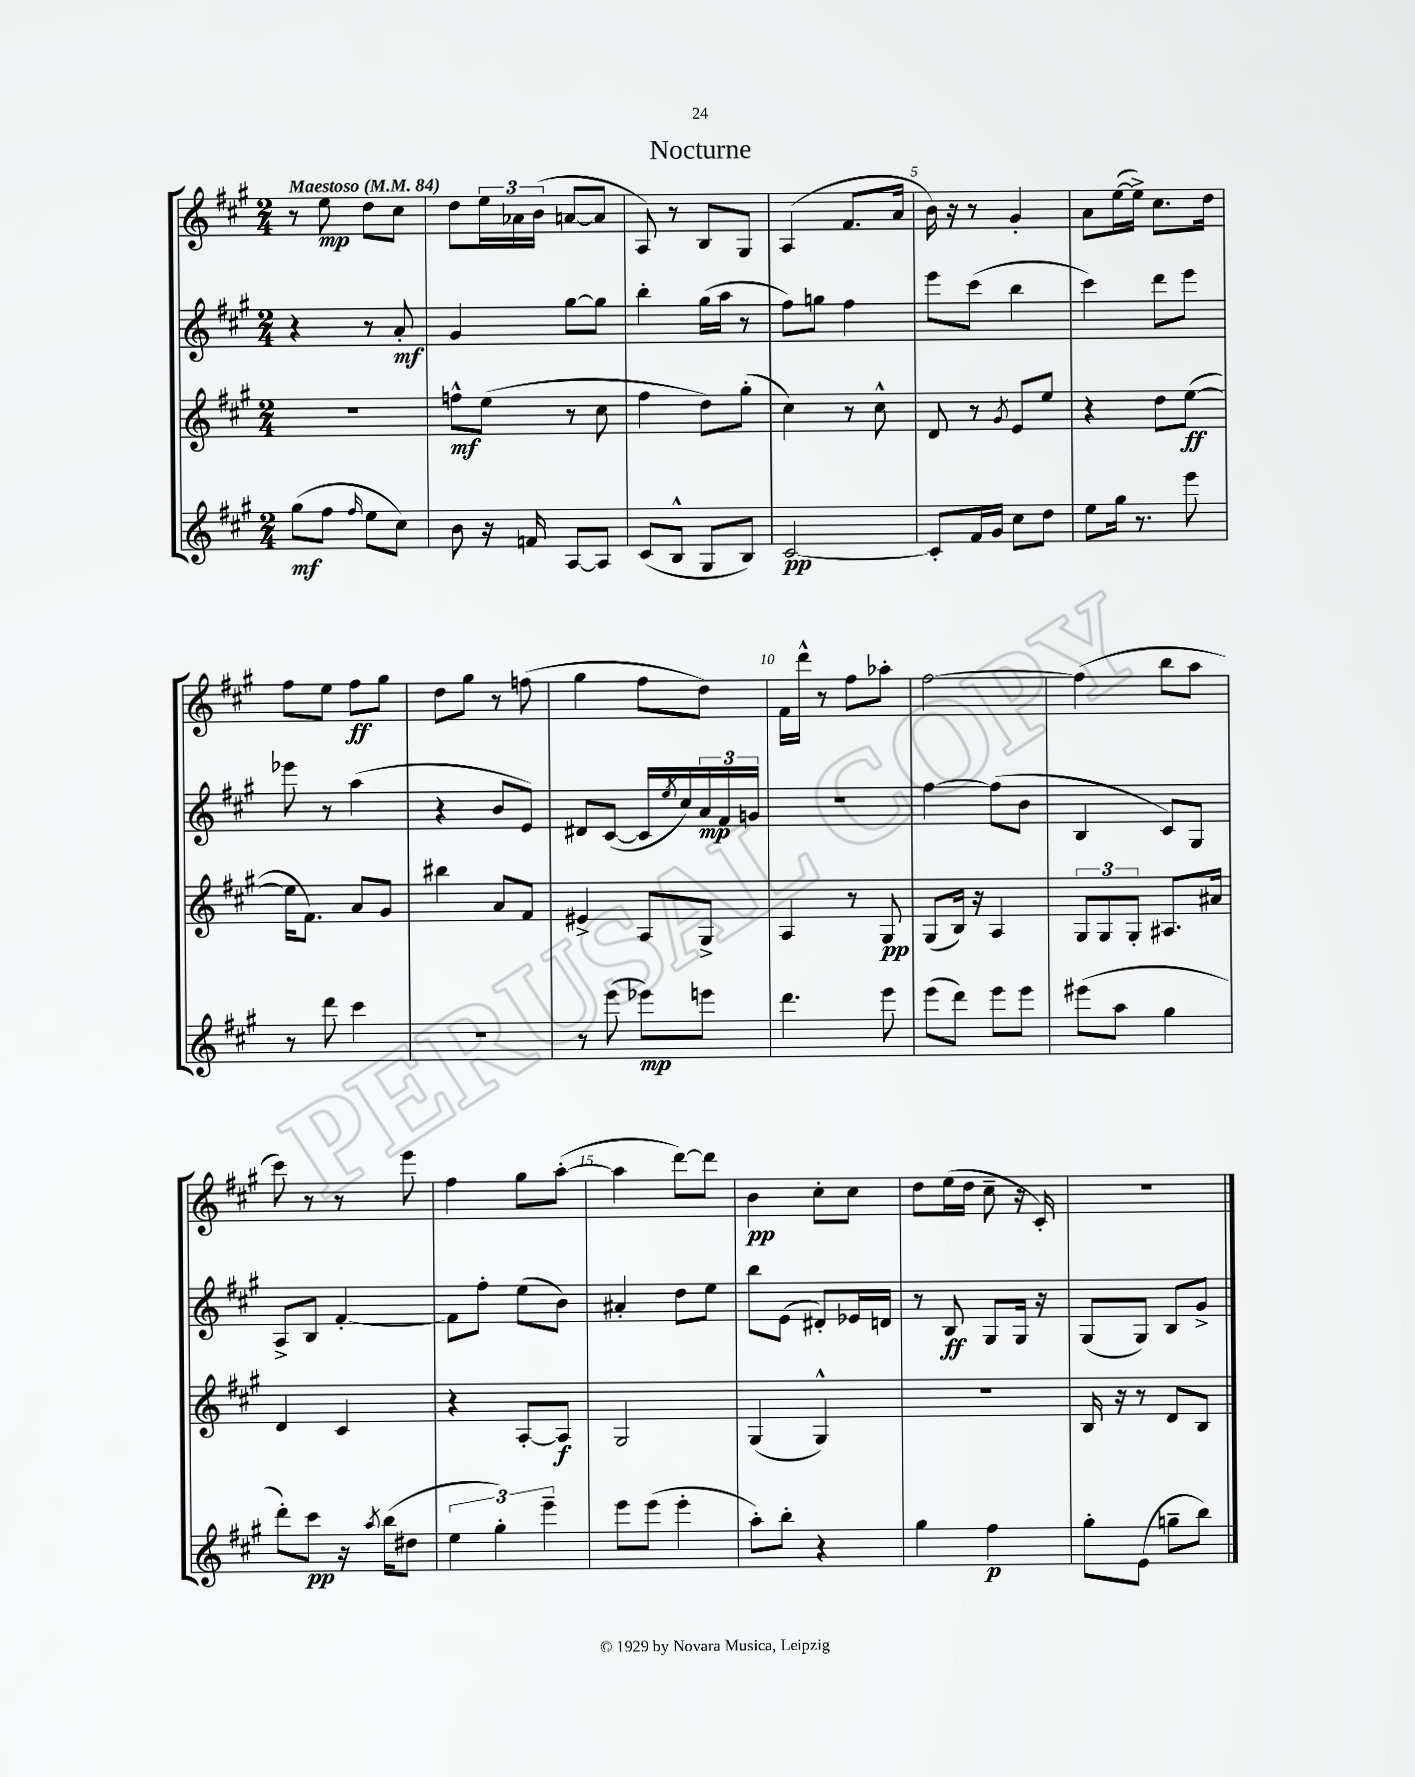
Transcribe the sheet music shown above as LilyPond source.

\header { title = "Nocturne" }
<<
\new StaffGroup <<
\new Staff = "s0" {
    \clef treble \key a \major \numericTimeSignature \time 2/4 \tempo "Maestoso" 4 = 84
    r8 e''8\mp d''8 cis''8 |
    d''8 \tuplet 3/2 { e''16 aes'16 b'16( } a'8~ a'8 |
    a8) r8 b8 gis8 |
    a4( fis'8. a'16 |
    b'16) r16 r8 gis'4-. |
    a'8 e''16~( e''16->) cis''8. d''16 |
    fis''8 e''8 fis''8\ff gis''8 |
    d''8 gis''8 r8 f''8( |
    gis''4 fis''8 d''8) |
    fis'16 d'''16-^ r8 fis''8 aes''8-. |
    fis''2~ |
    fis''4( b''8 a''8 |
    cis'''8) r8 r8 e'''8 |
    fis''4 gis''8 a''8~-.( |
    a''4 d'''8~) d'''8 |
    b'4\pp cis''8-. cis''8 |
    d''8 e''16( d''16 cis''8-- r16 cis'16-.) |
    R2 \bar "|." |
}
\new Staff = "s1" {
    \clef treble \key a \major \numericTimeSignature \time 2/4
    r4 r8 a'8-.\mf |
    gis'4 gis''8~ gis''8 |
    b''4-. gis''16( a''16 r8 |
    fis''8) g''8 fis''4 |
    e'''8 cis'''8( b''4 |
    cis'''4) d'''8 e'''8 |
    ees'''8 r8 a''4( |
    r4 b'8 e'8) |
    dis'8 cis'8~( cis'16 \acciaccatura { e''8 } cis''16) \tuplet 3/2 { a'16\mp fis'16 g'16 } |
    R2 |
    fis''4~ fis''8( b'8 |
    b4 cis'8) gis8 |
    a8-> b8 fis'4~-. |
    fis'8 fis''8-. e''8( b'8) |
    ais'4-. d''8 e''8 |
    b''8 e'8( dis'8-.) ees'16 d'16 |
    r8 b8\ff gis8 gis16 r16 |
    gis8( gis8) b8 gis'8-> \bar "|." |
}
\new Staff = "s2" {
    \clef treble \key a \major \numericTimeSignature \time 2/4
    R2 |
    f''8-^\mf e''8( r8 cis''8 |
    fis''4 d''8) gis''8-.( |
    cis''4) r8 cis''8-^ |
    d'8 r8 \acciaccatura { gis'8 } e'8 e''8 |
    r4 d''8 e''8~\ff( |
    e''16 fis'8.) a'8 gis'8 |
    bis''4 a'8 fis'8 |
    eis'4-> a8 gis8-> |
    a4 r8 gis8\pp |
    gis8( b16) r16 a4 |
    \tuplet 3/2 { gis8 gis8 gis8-. } ais8. ais'16 |
    d'4 cis'4 |
    r4 a8~-. a8\f |
    gis2 |
    gis4( gis4-^) |
    r2 |
    b16 r16 r8 d'8 b8 \bar "|." |
}
\new Staff = "s3" {
    \clef treble \key a \major \numericTimeSignature \time 2/4
    gis''8\mf( fis''8 \grace { fis''16 } e''8 cis''8) |
    b'8 r16 f'16 a8~ a8 |
    cis'8( b8-^ gis8 b8) |
    cis'2~\pp |
    cis'8-. fis'16 gis'16 cis''8 d''8 |
    e''8 gis''16 r8. e'''8 |
    r8 d'''8 cis'''4 |
    R2 |
    r8 e'''8( ees'''8\mp) e'''8 |
    d'''4. e'''8 |
    e'''8( d'''8) e'''8 e'''8 |
    eis'''8( a''8 gis''4 |
    d'''8-.) cis'''8\pp r16 \acciaccatura { a''8 } b''16( dis''8 |
    \tuplet 3/2 { e''4 gis''4-.) e'''4-- } |
    e'''8 e'''8( e'''4-. |
    a''8-.) b''8-. r4 |
    gis''4 fis''4\p |
    gis''8-. e'8( g''8-- b''8) \bar "|." |
}
>>
>>
\layout { \context { \Score \override BarNumber.break-visibility = ##(#f #t #t) barNumberVisibility = #(every-nth-bar-number-visible 5) } }
